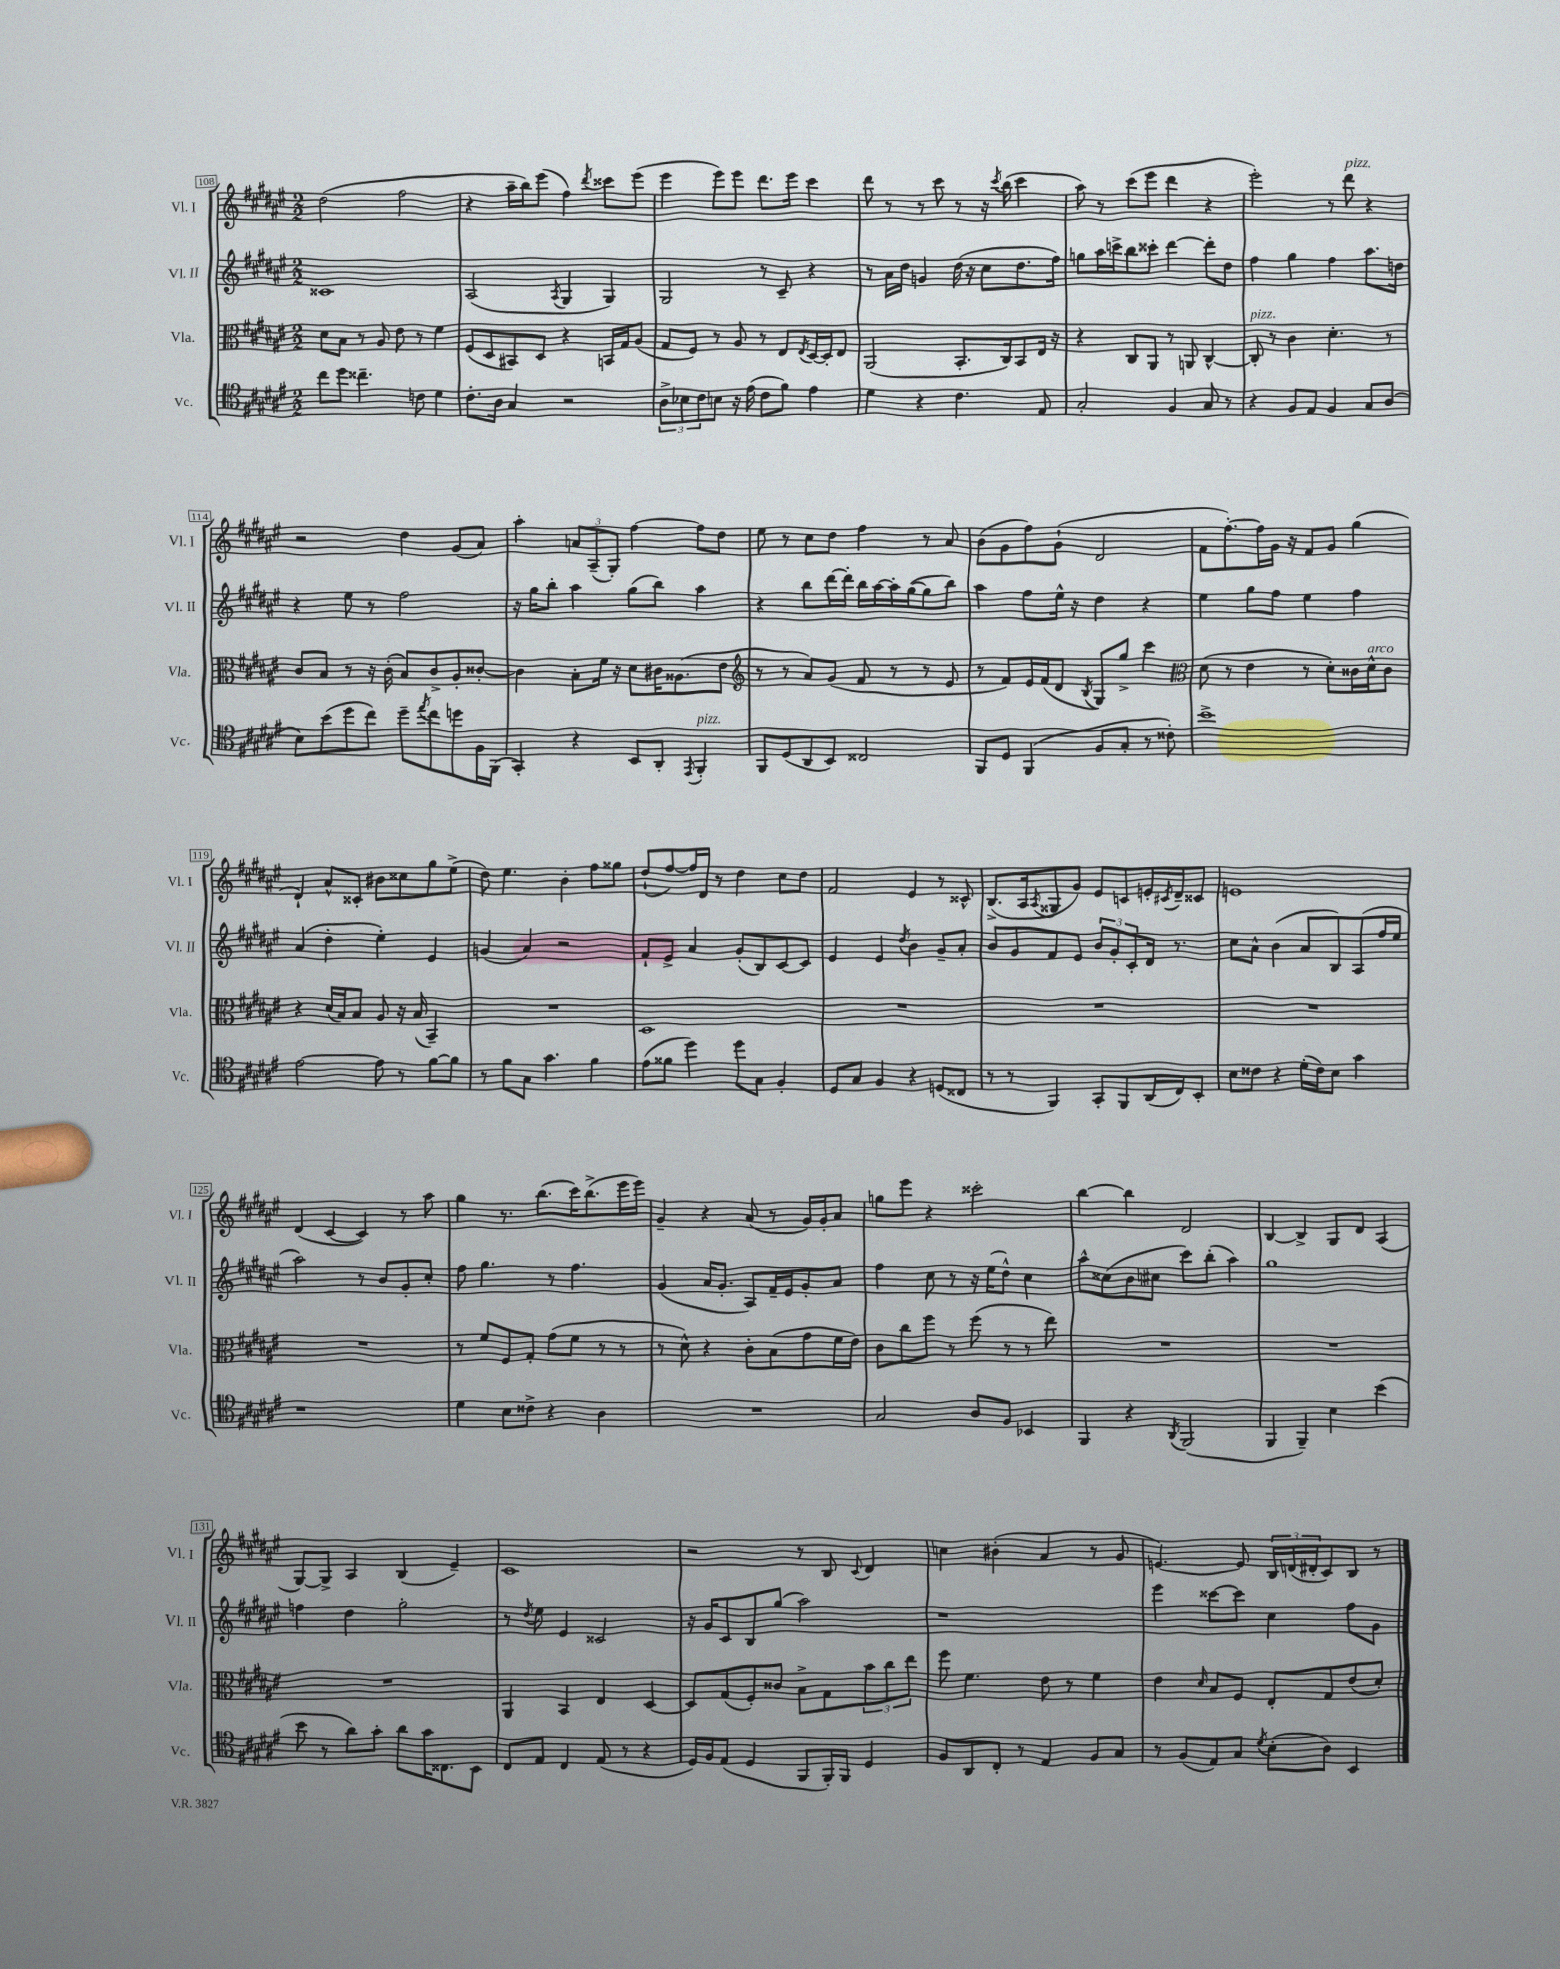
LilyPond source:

<<
\new StaffGroup <<
\new Staff = "s0" \with { instrumentName = "Vl. I" shortInstrumentName = "Vl. I" } {
    \clef treble \key fis \major \numericTimeSignature \time 2/2
    dis''2( fis''2 |
    r4 ais''16-- b''16) eis'''8( fis''4) \acciaccatura { dis'''8 } cisis'''8 eis'''8( |
    eis'''4 eis'''8) eis'''8 dis'''8. eis'''16 cis'''4 |
    dis'''8 r8 r8 cis'''8 r8 r16 \acciaccatura { cis'''8 } b''16( cis'''4 |
    ais''8) r8 cis'''8( eis'''8 dis'''4 r4 |
    eis'''2-.) r8 dis'''8^\markup { \italic "pizz." } r4 |
    r2 dis''4 gis'8( ais'8) |
    ais''4-. \tuplet 3/2 { a'8 ais8--( gis8-.) } fis''4~ fis''8 dis''8 |
    eis''8 r8 cis''8 dis''8 fis''4 r8 ais'8 |
    b'8( gis'8 fis''8) gis'8-!( dis'2 |
    fis'8 fis''8.~-.) fis''16 gis'16 r16 fis'8 gis'8 gis''4( |
    dis'4-!) ais'8-^ cisis'8-. bis'8 cisis''8 gis''8 eis''8->( |
    dis''8) eis''4. b'4-. fis''8 gisis''8 |
    dis''8-!( fis''8~) fis''16 dis'16 r8 dis''4 cis''8 dis''8 |
    fis'2 eis'4 r8 cisis'8-^ |
    b8.->( ais16 \acciaccatura { ais8 } gisis8 gis'8) eis'8 c'8 e'16-. \acciaccatura { cis'8 } dis'16-- cisis'8 |
    e'1 |
    dis'4( cis'4~ cis'4) r8 ais''8 |
    gis''4 r8. b''8.( cis'''16) b''8.->( eis'''16 eis'''16) |
    gis'4-- r4 ais'8( r8 gis'16) gis'16-. ais'8 |
    g''8 eis'''8 r4 cisis'''2-. |
    b''4~ b''4 dis'2 |
    b4~ b4-> gis8 dis'8 ais4( |
    gis8~) gis8-> ais4 b4( eis'4--) |
    cis'1 |
    r2 r8 b8 \appoggiatura { cis'8 } dis'4 |
    c''4 bis'4-.( ais'4 r8 gis'8 |
    e'4.~) e'8 \tuplet 3/2 { b16 d'16( dis'16-. } cis'8) b8 r8 \bar "|." |
}
\new Staff = "s1" \with { instrumentName = "Vl. II" shortInstrumentName = "Vl. II" } {
    \clef treble \key fis \major \numericTimeSignature \time 2/2
    cisis'1 |
    ais2( \acciaccatura { ais8 } gis4 gis4) |
    gis2 r8 cis'8-- r4 |
    r8 ais'16 dis''16 g'4 dis''16( r16 cis''8 dis''8. fis''16) |
    g''8 ais''16 c'''16-> b''8 cisis'''8-. dis'''4~ dis'''8-. dis''8 |
    fis''4 gis''4 fis''4 ais''8. d''16 |
    r4 eis''8 r8 fis''2 |
    r16 gis''16 b''8-. ais''4 gis''8( b''8) ais''4 |
    r4 b''8 dis'''16~ dis'''16-. b''16 ais''16~ ais''16-. gis''16~( gis''8 b''8) |
    ais''4 fis''8 eis''16-^ r16 dis''4 r4 |
    eis''4 gis''8 fis''8 eis''4 fis''4 |
    ais'4( dis''4-. eis''4-.) eis'4 |
    g'4( ais'4) r2 |
    fis'8-! eis'8-> ais'4 gis'8-.( b8) cis'8~ cis'8 |
    eis'4 eis'4 \acciaccatura { dis''8 } b'4 gis'8-- ais'8-. |
    b'8 gis'8 fis'8 eis'8 \tuplet 3/2 { b'8 gis'8-. cis'8-. } dis'16 r8. |
    cis''8 ais'8-^ b'4( ais'8 b8) ais8( fis''16 eis''16 |
    ais''2) r8 b'8 gis'8-. cis''8-. |
    fis''8 gis''4. r8 fis''4. |
    gis'4( ais'16 gis'8.-. ais8) fis'16-- eis'16 gis'8-. ais'8 |
    fis''4 cis''8 r8 r16 eis''16( dis''8-^) cis''4 |
    ais''8-^ cisis''8( b'8 cis''8 cis'''8) b''8-.( ais''4) |
    gis''1 |
    f''4 dis''4 gis''2-. |
    r8 \acciaccatura { dis''8 } eis''8 eis'4 cisis'2 |
    r16 gis'16 cis'8 b8 gis''8( ais''2) |
    r1 |
    eis'''4 cisis'''8~ cisis'''8 cis''4 fis''8 gis'8 \bar "|." |
}
\new Staff = "s2" \with { instrumentName = "Vla." shortInstrumentName = "Vla." } {
    \clef alto \key fis \major \numericTimeSignature \time 2/2
    dis'8 b8 r8 ais8 eis'8 r8 fis'4 |
    fis8( dis8 bis,8) dis8 r4 b,16 gis16 ais8( |
    gis8 fis8) r8 ais8 r8 eis8 \acciaccatura { eis8 } dis16~ dis16-. eis8 |
    ais,2( b,8.-. cis16) b,8 eis16 r16 |
    r4 cis8 ais,8 r8 a,8 cis4~-^ |
    cis8-.^\markup { \italic "pizz." } r8 cis'4 dis'4.-. r8 |
    cis'8 b8 r8 r16 cis'16-.( b8) cis'8-> ais8-. cisis'8~-. |
    cisis'4 b8-. fis'16 r16 dis'8 cis'16 aisis8.( eis'8 |
    \clef treble r8 r8 ais'8) gis'8( fis'8 r8 r8 eis'8 |
    r8 fis'8) eis'16 fis'16( dis'8 \acciaccatura { b8 } gis8) gis''8-> cis'''4 |
    \clef alto dis'8( r8 eis'4 r8 dis'8-.) cisis'16 dis'16-^^\markup { \italic "arco" } cisis'8 |
    r4 dis'16( b16) b8 ais8 r16 b16( b,4--) |
    R1 |
    dis1 |
    R1 |
    R1 |
    R1 |
    R1 |
    r8 fis'8 fis8 gis8-. gis'8( fis'8 r8 r8 |
    r8 dis'8-^) r4 cis'8-. b8( gis'8 fis'16 eis'16) |
    cis'8 cis''8 fis''8 r8 fis''8( r8 r8 eis''8) |
    R1 |
    R1 |
    R1 |
    ais,4 b,4 eis4 dis4~ |
    dis8 gis8( fis8-.) cisis'8 b8-> gis8 \tuplet 3/2 { b'8 cis''8 eis''8 } |
    fis''8 fis'4. eis'8 r8 fis'4 |
    eis'4 \grace { dis'16 } b8 fis8 eis8-. gis8 eis'8( dis'8-.) \bar "|." |
}
\new Staff = "s3" \with { instrumentName = "Vc." shortInstrumentName = "Vc." } {
    \clef tenor \key fis \major \numericTimeSignature \time 2/2
    cis''8 dis''8 cisis''4.-- c'8 dis'4 |
    cis'8.-. ais16 gis4 r2 |
    \tuplet 3/2 { ais8-> bes8 cis'8 } b8 r16 eis'16( cis'8 fis'8) eis'4 |
    dis'4 r4 cis'4. eis8 |
    gis2-. fis4 gis8 r8 |
    r4 fis8 eis8 fis4 gis8 ais8( |
    b8) b'8( dis''8 cis''8) dis''8-- \acciaccatura { eis''8 } cis''8 d''8 fis16 fis,16( |
    gis,4-.) r4 b,8 ais,8-. \acciaccatura { eis,8 } fis,4-.^\markup { \italic "pizz." } |
    fis,8 dis8( ais,8 b,8) cisis2 |
    fis,8 dis8 fis,4( fis8 gis8-. r8 cisis'8-.) |
    b'1-> |
    eis'2~ eis'8 r8 fis'8~ fis'8 |
    r8 fis'8 gis8 gis'4. fis'4 |
    eis'8( fisis'8 dis''4) dis''8 gis8 fis4-. |
    dis8 gis8 fis4 r4 d8( cisis8 |
    r8 r8 fis,4) gis,8-. fis,8 ais,16( cis16) b,8-. |
    b8 cisis'8 r4 dis'16-.( cisis'16) b8 gis'4 |
    r1 |
    dis'4 b8 cisis'8-> r4 ais4 |
    R1 |
    gis2 ais8 fis8 bes,4 |
    fis,4 r4 \acciaccatura { ais,8 } fis,2( |
    fis,4 fis,4--) b4 b'4( |
    b'8 r8 ais'8) gis'8-. ais'8 gis'16 cisis8. b,8 |
    cis8 eis8 cis4 eis8( r8 r4 |
    dis16) fis16 eis8( dis4 fis,8 fis,16-.) fis,16 dis4 |
    fis8 ais,8 cis8-. r8 eis4 fis8 gis8 |
    r8 fis8( eis8) gis8 \acciaccatura { dis'8 } b8-.( ais8) b,4 \bar "|." |
}
>>
>>
\layout { \context { \Score currentBarNumber = #108 \override BarNumber.stencil = #(make-stencil-boxer 0.1 0.3 ly:text-interface::print) } }
